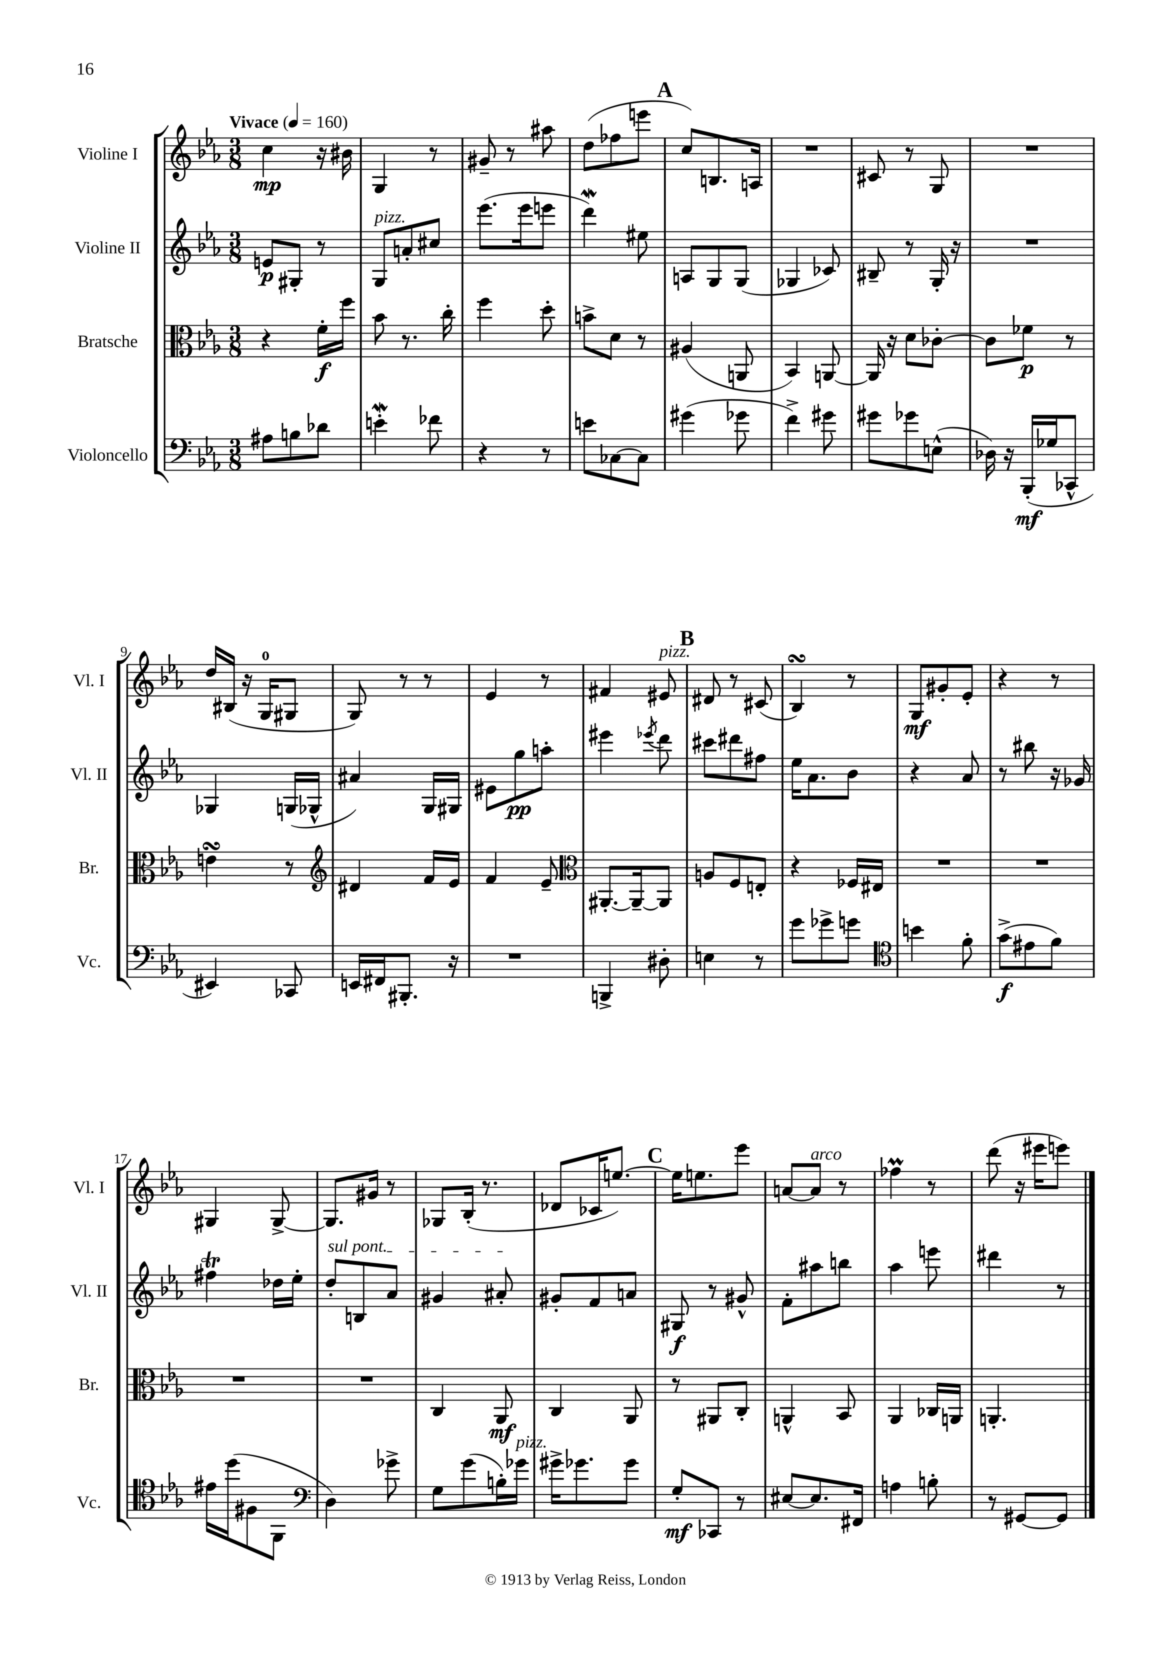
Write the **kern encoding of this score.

**kern	**dynam	**kern	**dynam	**kern	**dynam	**kern	**dynam
*part4	*part4	*part3	*part3	*part2	*part2	*part1	*part1
*staff4	*staff4	*staff3	*staff3	*staff2	*staff2	*staff1	*staff1
*I"Violoncello	*	*I"Bratsche	*	*I"Violine II	*	*I"Violine I	*
*I'Vc.	*	*I'Br.	*	*I'Vl. II	*	*I'Vl. I	*
*clefF4	*	*clefC3	*	*clefG2	*	*clefG2	*
*k[b-e-a-]	*	*k[b-e-a-]	*	*k[b-e-a-]	*	*k[b-e-a-]	*
*M3/8	*	*M3/8	*	*M3/8	*	*M3/8	*
*MM160	*	*MM160	*	*MM160	*	*MM160	*
=1	=1	=1	=1	=1	=1	=1	=1
!	!	!	!	!	!	!LO:TX:a:B:t=Vivace	!
8A#X\L	.	4r	.	8en/L	p	4cc\	mp
8Bn\	.	.	.	8G#X'/J	.	.	.
8d-X\J	.	16f'\LL	f	8r	.	16r	.
.	.	16ff\JJ	.	.	.	16b#X\	.
=2	=2	=2	=2	=2	=2	=2	=2
!	!	!	!	!LO:TX:a:i:t=pizz.	!	!	!
4enW'\	.	8b-\	.	8G/L	.	4G/	.
.	.	8.r	.	8an'/	.	.	.
8f-X\	.	.	.	8cc#X/J	.	8r	.
.	.	16cc'\	.	.	.	.	.
=3	=3	=3	=3	=3	=3	=3	=3
4r	.	4ff\	.	(8.eee-\L	.	8g#X~/	.
.	.	.	.	.	.	8r	.
.	.	.	.	16eee-\k	.	.	.
8r	.	8dd'\	.	8eeen\J	.	8aa#X\	.
=4	=4	=4	=4	=4	=4	=4	=4
8en\L	.	8bn^\L	.	4dddW\)	.	(8dd\L	.
[8C-X\	.	8d\J	.	.	.	8ff-X\	.
8C-\J]	.	8r	.	8ee#X\	.	8eeen\J	.
!!LO:REH:place=s1:t=A
=5	=5	=5	=5	=5	=5	=5	=5
(4g#X\	.	(4A#X/	.	8An/L	.	8cc/L)	.
.	.	.	.	8G/	.	8.Bn/	.
8g-X\	.	8AAn/	.	(8G/J	.	.	.
.	.	.	.	.	.	16An/Jk	.
=6	=6	=6	=6	=6	=6	=6	=6
4f^\)	.	4BB-/)	.	4G-X/	.	4.r	.
8g#X\	.	[8AAn/	.	8c-X/)	.	.	.
=7	=7	=7	=7	=7	=7	=7	=7
8g#X\L	.	16AA/]	.	8B#X~/	.	8c#X/	.
.	.	16r	.	.	.	.	.
8g-X\	.	8d\L	.	8r	.	8r	.
(8En^^\J	.	[8c-X'\J	.	16G'/	.	8G/	.
.	.	.	.	16r	.	.	.
=8	=8	=8	=8	=8	=8	=8	=8
16D-X\)	.	8c-\L]	.	4.r	.	4.r	.
16r	.	.	.	.	.	.	.
(16BBB-'/LL	mf	8f-X\J	p	.	.	.	.
16G-X/J	.	.	.	.	.	.	.
8CC-X^^/J	.	8r	.	.	.	.	.
!!LO:LB:g=z
=9	=9	=9	=9	=9	=9	=9	=9
4EE#X/)	.	4ensSsS\	.	4G-X/	.	16dd/LL	.
.	.	.	.	.	.	(16B#X/JJ	.
.	.	.	.	.	.	16r	.
.	.	.	.	.	.	16G/KL	.
8CC-X/	.	8r	.	(16Gn/LL	.	8G#X/J	.
.	.	.	.	16G-X^^/JJ	.	.	.
=10	=10	=10	=10	=10	=10	=10	=10
*	*	*clefG2	*	*	*	*	*
16EEn/LL	.	4d#X/	.	4a#X/)	.	8G/)	.
16FF#X/J	.	.	.	.	.	.	.
8.BBB#X'/J	.	.	.	.	.	8r	.
.	.	16f/LL	.	16G/LL	.	8r	.
16r	.	16e-/JJ	.	16G#X/JJ	.	.	.
=11	=11	=11	=11	=11	=11	=11	=11
4.r	.	4f/	.	8e#X\L	.	4e-/	.
.	.	.	.	8gg\	pp	.	.
.	.	8e-~/	.	8aan'\J	.	8r	.
=12	=12	=12	=12	=12	=12	=12	=12
*	*	*clefC3	*	*	*	*	*
4BBBn^/	.	[8.AA#X'/L	.	4eee#X\	.	4f#X/	.
.	.	16AA#~/k_	.	.	.	.	.
.	.	.	.	8qeee-X/	.	.	.
!	!	!	!	!	!	!LO:TX:a:i:t=pizz.	!
8D#X'\	.	8AA#/J]	.	8ddd\	.	8e#X/	.
!!LO:REH:place=s1:t=B
=13	=13	=13	=13	=13	=13	=13	=13
4En\	.	8An/L	.	8ccc#X\L	.	8d#X/	.
.	.	8F/	.	8ddd#X\	.	8r	.
8r	.	8En'/J	.	8ff#X\J	.	(8c#X/	.
=14	=14	=14	=14	=14	=14	=14	=14
8g\L	.	4r	.	16ee-\KL	.	4B-sSSS/)	.
.	.	.	.	8.a-\	.	.	.
8g-X^\	.	.	.	.	.	.	.
8gn\J	.	16F-X/LL	.	8b-\J	.	8r	.
.	.	16E#X/JJ	.	.	.	.	.
=15	=15	=15	=15	=15	=15	=15	=15
*clefC4	*	*	*	*	*	*	*
4bn\	.	4.r	.	4r	.	8G/L	mf
.	.	.	.	.	.	8g#X'/	.
8f'\	.	.	.	8a-/	.	8e-'/J	.
=16	=16	=16	=16	=16	=16	=16	=16
(8g^\L	f	4.r	.	8r	.	4r	.
8e#X\	.	.	.	8bb#X\	.	.	.
8f\J)	.	.	.	16r	.	8r	.
.	.	.	.	16g-X/	.	.	.
!!LO:LB:g=z
=17	=17	=17	=17	=17	=17	=17	=17
16e#X\LL	.	4.r	.	4ff#Xt\	.	4G#X/	.
(16dd\J	.	.	.	.	.	.	.
8F#X\	.	.	.	.	.	.	.
8FF\J	.	.	.	16dd-X\LL	.	[8G#^/	.
.	.	.	.	16ee-'\JJ	.	.	.
=18	=18	=18	=18	=18	=18	=18	=18
*clefF4	*	*	*	*	*	*	*
!	!	!	!	!LO:TX:a:i:t=sul pont.	!	!	!
4D\)	.	4.r	.	8dd'/L	.	8.G#/L]	.
.	.	.	.	8Bn/	.	.	.
.	.	.	.	.	.	16g#X/Jk	.
8g-X^\	.	.	.	8a-/J	.	8r	.
=19	=19	=19	=19	=19	=19	=19	=19
8G\L	.	4C/	.	4g#X/	.	8G-X/L	.
(8g\	.	.	.	.	.	(16B-'/Jk	.
.	.	.	.	.	.	8.r	.
16Bn'\L)	.	8AA-/	mf	8a#X'/	.	.	.
!LO:TX:a:i:t=pizz.	!	!	!	!	!	!	!
16g-X\JJ	.	.	.	.	.	.	.
=20	=20	=20	=20	=20	=20	=20	=20
16g#X^\KL	.	4C/	.	8g#X'/L	.	8d-X/L	.
8.g-X\	.	.	.	.	.	.	.
.	.	.	.	8f/	.	16c-X/K	.
.	.	.	.	.	.	[8.een/J)	.
8g-\J	.	8AA-/	.	8an/J	.	.	.
!!LO:REH:place=s1:t=C
=21	=21	=21	=21	=21	=21	=21	=21
8G'/L	mf	8r	.	8G#X/	f	16ee\KL]	.
.	.	.	.	.	.	8.een\	.
8CC-X/J	.	8AA#X/L	.	8r	.	.	.
8r	.	8C'/J	.	8g#X^^/	.	8eee-\J	.
=22	=22	=22	=22	=22	=22	=22	=22
[8E#X/L	.	4AAn^^/	.	8f'\L	.	[8an/L	.
!	!	!	!	!	!	!LO:TX:a:i:t=arco	!
8.E#/]	.	.	.	8aa#X\	.	8a/J]	.
.	.	8BB-/	.	8bbn\J	.	8r	.
16FF#X/Jk	.	.	.	.	.	.	.
=23	=23	=23	=23	=23	=23	=23	=23
4An\	.	4AA-/	.	4aa-\	.	4ff-XM\	.
8Bn'\	.	16C-X/LL	.	8eeen\	.	8r	.
.	.	16AAn/JJ	.	.	.	.	.
=24	=24	=24	=24	=24	=24	=24	=24
8r	.	4.AAn'/	.	4ddd#X\	.	(8ddd\	.
[8GG#X/L	.	.	.	.	.	16r	.
.	.	.	.	.	.	16eee#X\KL	.
8GG#/J]	.	.	.	8r	.	8eeen\J)	.
==	==	==	==	==	==	==	==
*-	*-	*-	*-	*-	*-	*-	*-
